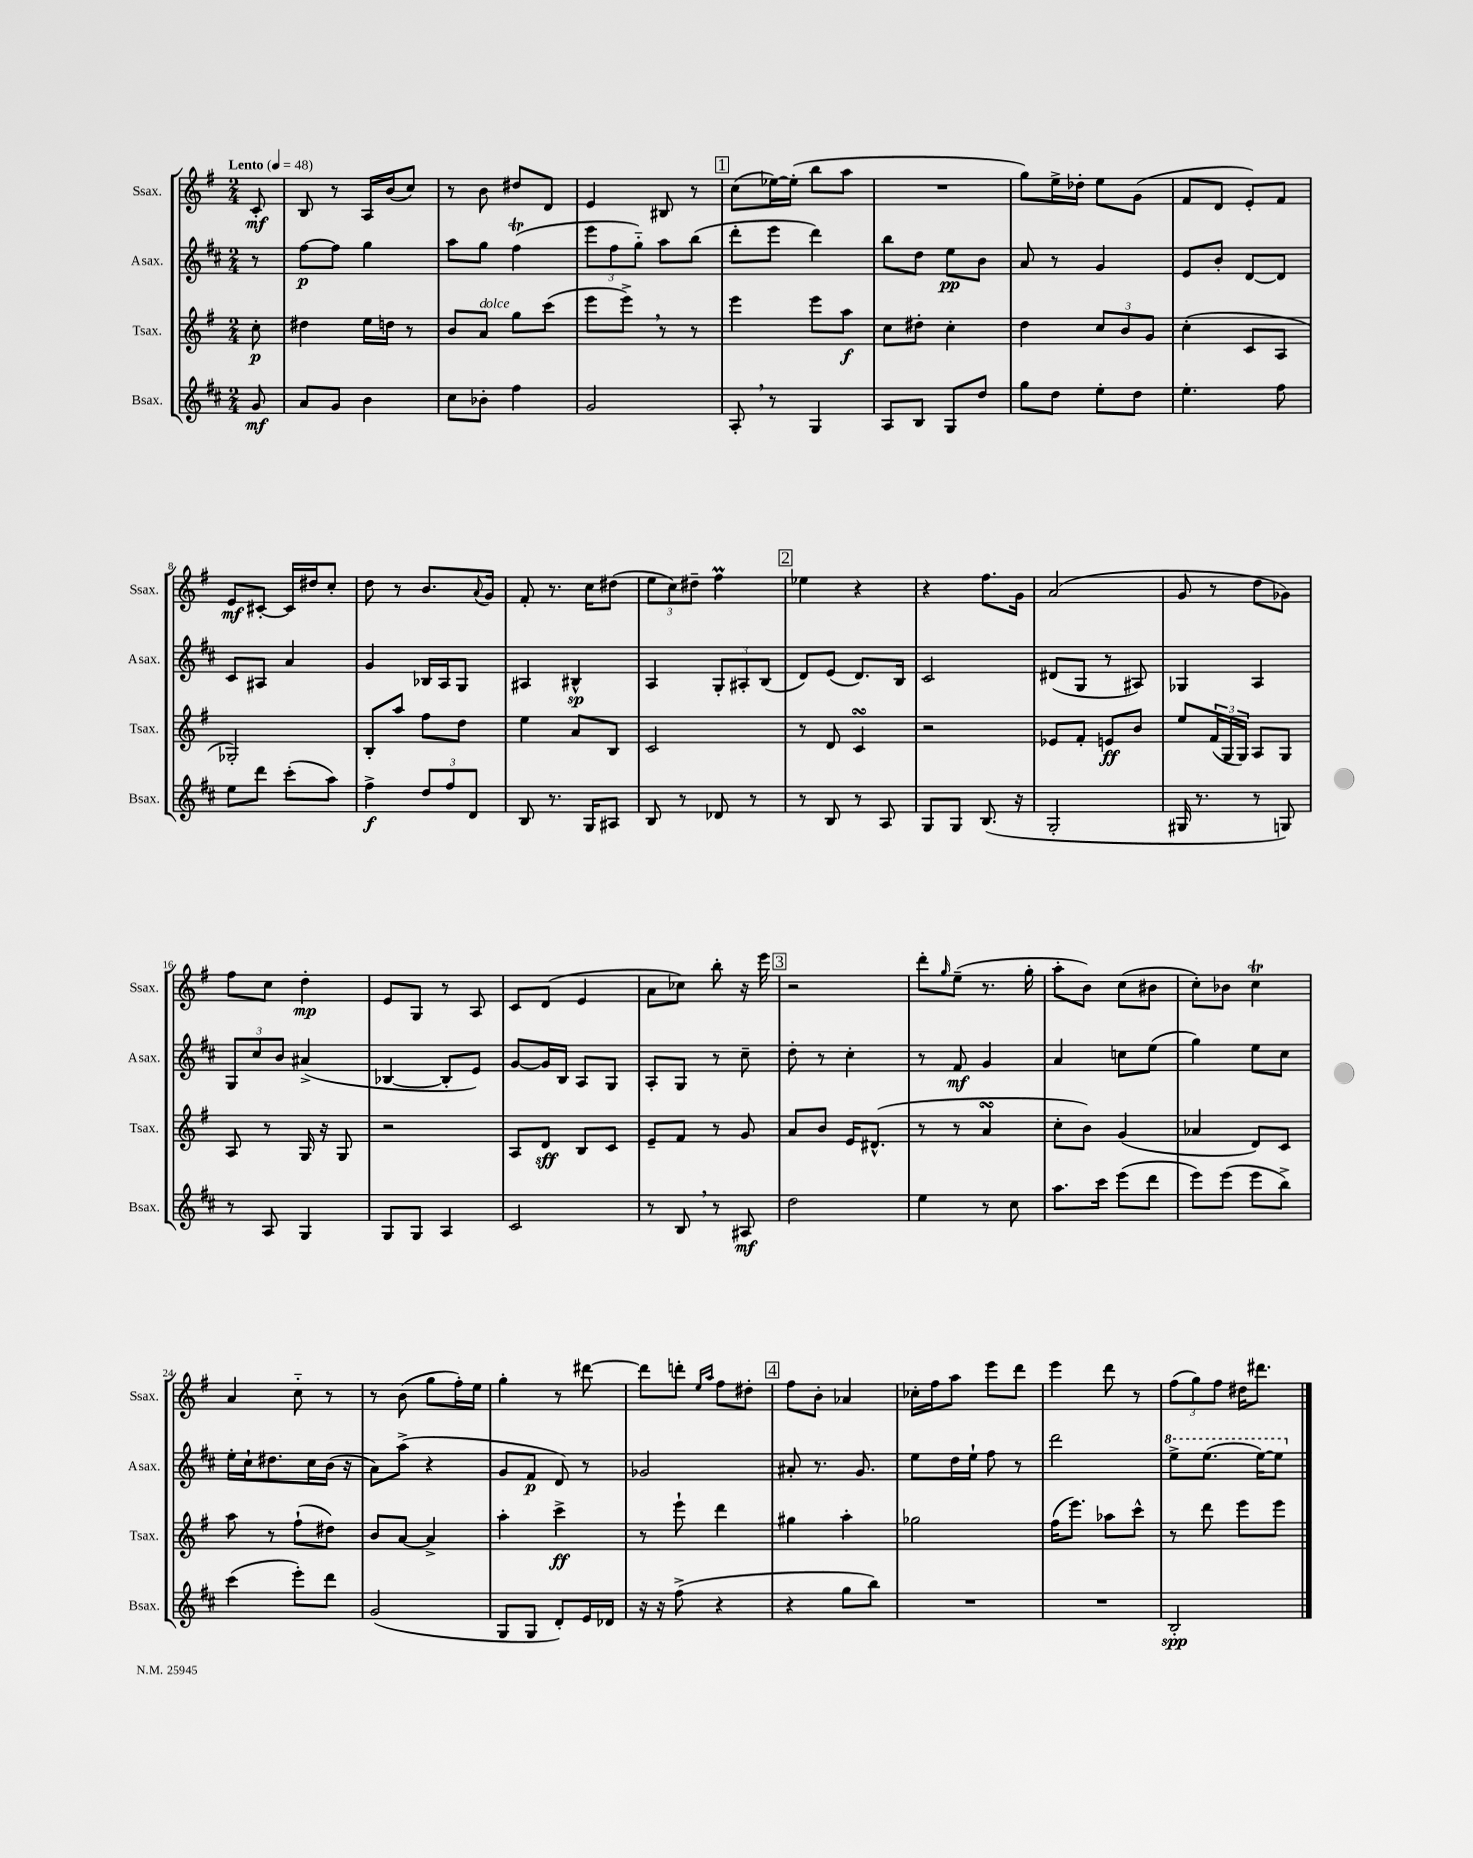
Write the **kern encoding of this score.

**kern	**kern	**kern	**kern
*staff4	*staff3	*staff2	*staff1
*clefG2	*clefG2	*clefG2	*clefG2
*k[f#c#]	*k[f#]	*k[f#c#]	*k[f#]
*M2/4	*M2/4	*M2/4	*M2/4
*MM48	*MM48	*MM48	*MM48
8g	8cc'	8r	8c'
=	=	=	=
8a	4dd#	[8ff#	8B
8g	.	8ff#]	8r
4b	16ee	4gg	16A
.	16dd	.	(16b
.	8r	.	8cc)
=	=	=	=
8cc#	8b	8aa	8r
8b-'	8a	8gg	8b
4ff#	8gg	(4ff#	8dd#
.	(8ccc	.	8d
=	=	=	=
2g	8eee	12eee	4e
.	.	12ff#	.
.	8eee^)	.	.
.	.	12gg'~)	.
.	8r	8aa	8B#
.	8r	(8bb	8r
=	=	=	=
8A'	4eee	8ddd'	(8cc
8r	.	8eee	[16ee-)
.	.	.	(16ee-']
4G	8eee	4ddd)	8bb
.	8aa	.	8aa
=	=	=	=
8A	8cc	8bb	2r
8B	8dd#'	8dd	.
8G	4cc'	8ee	.
8dd	.	8b	.
=	=	=	=
8gg	4dd	8a	8gg)
8dd	.	8r	16ee^
.	.	.	16dd-'
8ee'	12cc	4g	8ee
.	12b	.	.
8dd	.	.	(8g
.	12g	.	.
=	=	=	=
4.ee'	(4cc'	8e	8f#
.	.	8b'	8d
.	8c	[8d	8e')
8ff#	8A	8d]	8f#
=	=	=	=
8ee	2G-')	8c#	8e
8ddd	.	8A#	[8c#'
(8ccc#'	.	4a	16c#]
.	.	.	16dd#
8aa)	.	.	8cc'
=	=	=	=
4ff#^	8B'	4g	8dd
.	8aa	.	8r
12dd	8ff#	16B-	8.b
.	.	16A	.
12ff#	.	.	.
.	8dd	8G	.
12d	.	.	.
.	.	.	8qqa
.	.	.	16g
=	=	=	=
8B	4ee	4A#	8f#'
8.r	.	.	8.r
.	8a	4B#^^	.
16G	.	.	16cc
8A#	8B	.	(8dd#
=	=	=	=
8B	2c	4A	12ee
.	.	.	12cc)
8r	.	.	.
.	.	.	12dd#~
8d-	.	12G'	4ff#
.	.	12A#'	.
8r	.	.	.
.	.	(12B	.
=	=	=	=
8r	8r	8d)	4ee-
8B	8d	(8e	.
8r	4c	8.d)	4r
8A	.	.	.
.	.	16B	.
=	=	=	=
8G	2r	2c#	4r
8G	.	.	.
(8.B	.	.	8.ff#
16r	.	.	16g
=	=	=	=
2G'	8e-	(8d#	(2a
.	8f#'	8G	.
.	8e	8r	.
.	8b	8A#)	.
=	=	=	=
16G#	8ee	4G-	8g
8.r	.	.	.
.	(24f#	.	8r
.	24G	.	.
.	24G)	.	.
8r	8A	4A	8dd
8G)	8G	.	8g-)
=	=	=	=
8r	8A	12G	8ff#
.	.	12cc#	.
8A	8r	.	8cc
.	.	12b	.
4G	16G	(4a#^	4dd'
.	16r	.	.
.	8G	.	.
=	=	=	=
8G	2r	[4B-	8e
8G	.	.	8G
4A	.	8B-']	8r
.	.	8e)	8A
=	=	=	=
2c#	8A	[8g	8c
.	8d	16g]	(8d
.	.	16B	.
.	8B	8A	4e
.	8c	8G	.
=	=	=	=
8r	8e~	8A'	8a
8B	8f#	8G	8cc-)
8r	8r	8r	8bb'
8A#	8g	8cc#~	16r
.	.	.	16eee
=	=	=	=
2dd	8a	8dd'	2r
.	8b	8r	.
.	16e	4cc#'	.
.	(8.d#^^	.	.
=	=	=	=
4ee	8r	8r	8ddd'
.	.	.	16qqgg
.	8r	8f#	(8ee~
8r	4a	4g	8.r
8cc#	.	.	.
.	.	.	16gg'
=	=	=	=
8.aa	8cc'	4a	8aa'
.	8b)	.	8b)
16ccc#	.	.	.
(8eee	(4g	8cc	(8cc
8ddd	.	(8ee	8b#
=	=	=	=
8eee)	4a-	4gg)	8cc')
(8eee	.	.	8b-
8eee	8d)	8ee	4cc
8bb^)	8c	8cc#	.
=	=	=	=
(4ccc#	8aa	16ee'	4a
.	.	16cc#`	.
.	8r	8.dd#	.
8eee')	(8ff#`	.	8cc'~
.	.	16cc#	.
8ddd	8dd#)	(16b	8r
.	.	16r	.
=	=	=	=
(2g	8b	8a)	8r
.	[8a	(8aa^	(8b
.	4a^]	4r	8gg
.	.	.	16ff#')
.	.	.	16ee
=	=	=	=
8G	4aa'	8g	4gg'
8G	.	8f#	.
8d')	4ccc^	8d)	8r
16e	.	8r	[8ddd#
16d-	.	.	.
=	=	=	=
16r	8r	2g-	8ddd#]
16r	.	.	.
(8ff#^	8eee`	.	8ddd'
.	.	.	16qqee
.	.	.	16qqaa
4r	4ddd	.	8ff#
.	.	.	8dd#'
=	=	=	=
4r	4gg#	8a#'	8ff#
.	.	8.r	8b'
8gg	4aa'	.	4a-
.	.	8.g	.
8bb)	.	.	.
=	=	=	=
2r	2gg-	8ee	16cc-'
.	.	.	16ff#
.	.	16dd	8aa
.	.	16ee`	.
.	.	8ff#	8eee
.	.	8r	8ddd
=	=	=	=
2r	(16ff#	2ddd	4eee
.	8.eee)	.	.
.	8aa-	.	8ddd
.	8ccc^^	.	8r
=	=	=	=
2B'	8r	8eee^	(12ff#
.	.	.	12gg)
.	8ddd	(8.eee	.
.	.	.	12ff#
.	8eee	.	16dd#
.	.	[16eee)	8.ddd#
.	8eee	8eee]	.
==	==	==	==
*-	*-	*-	*-
